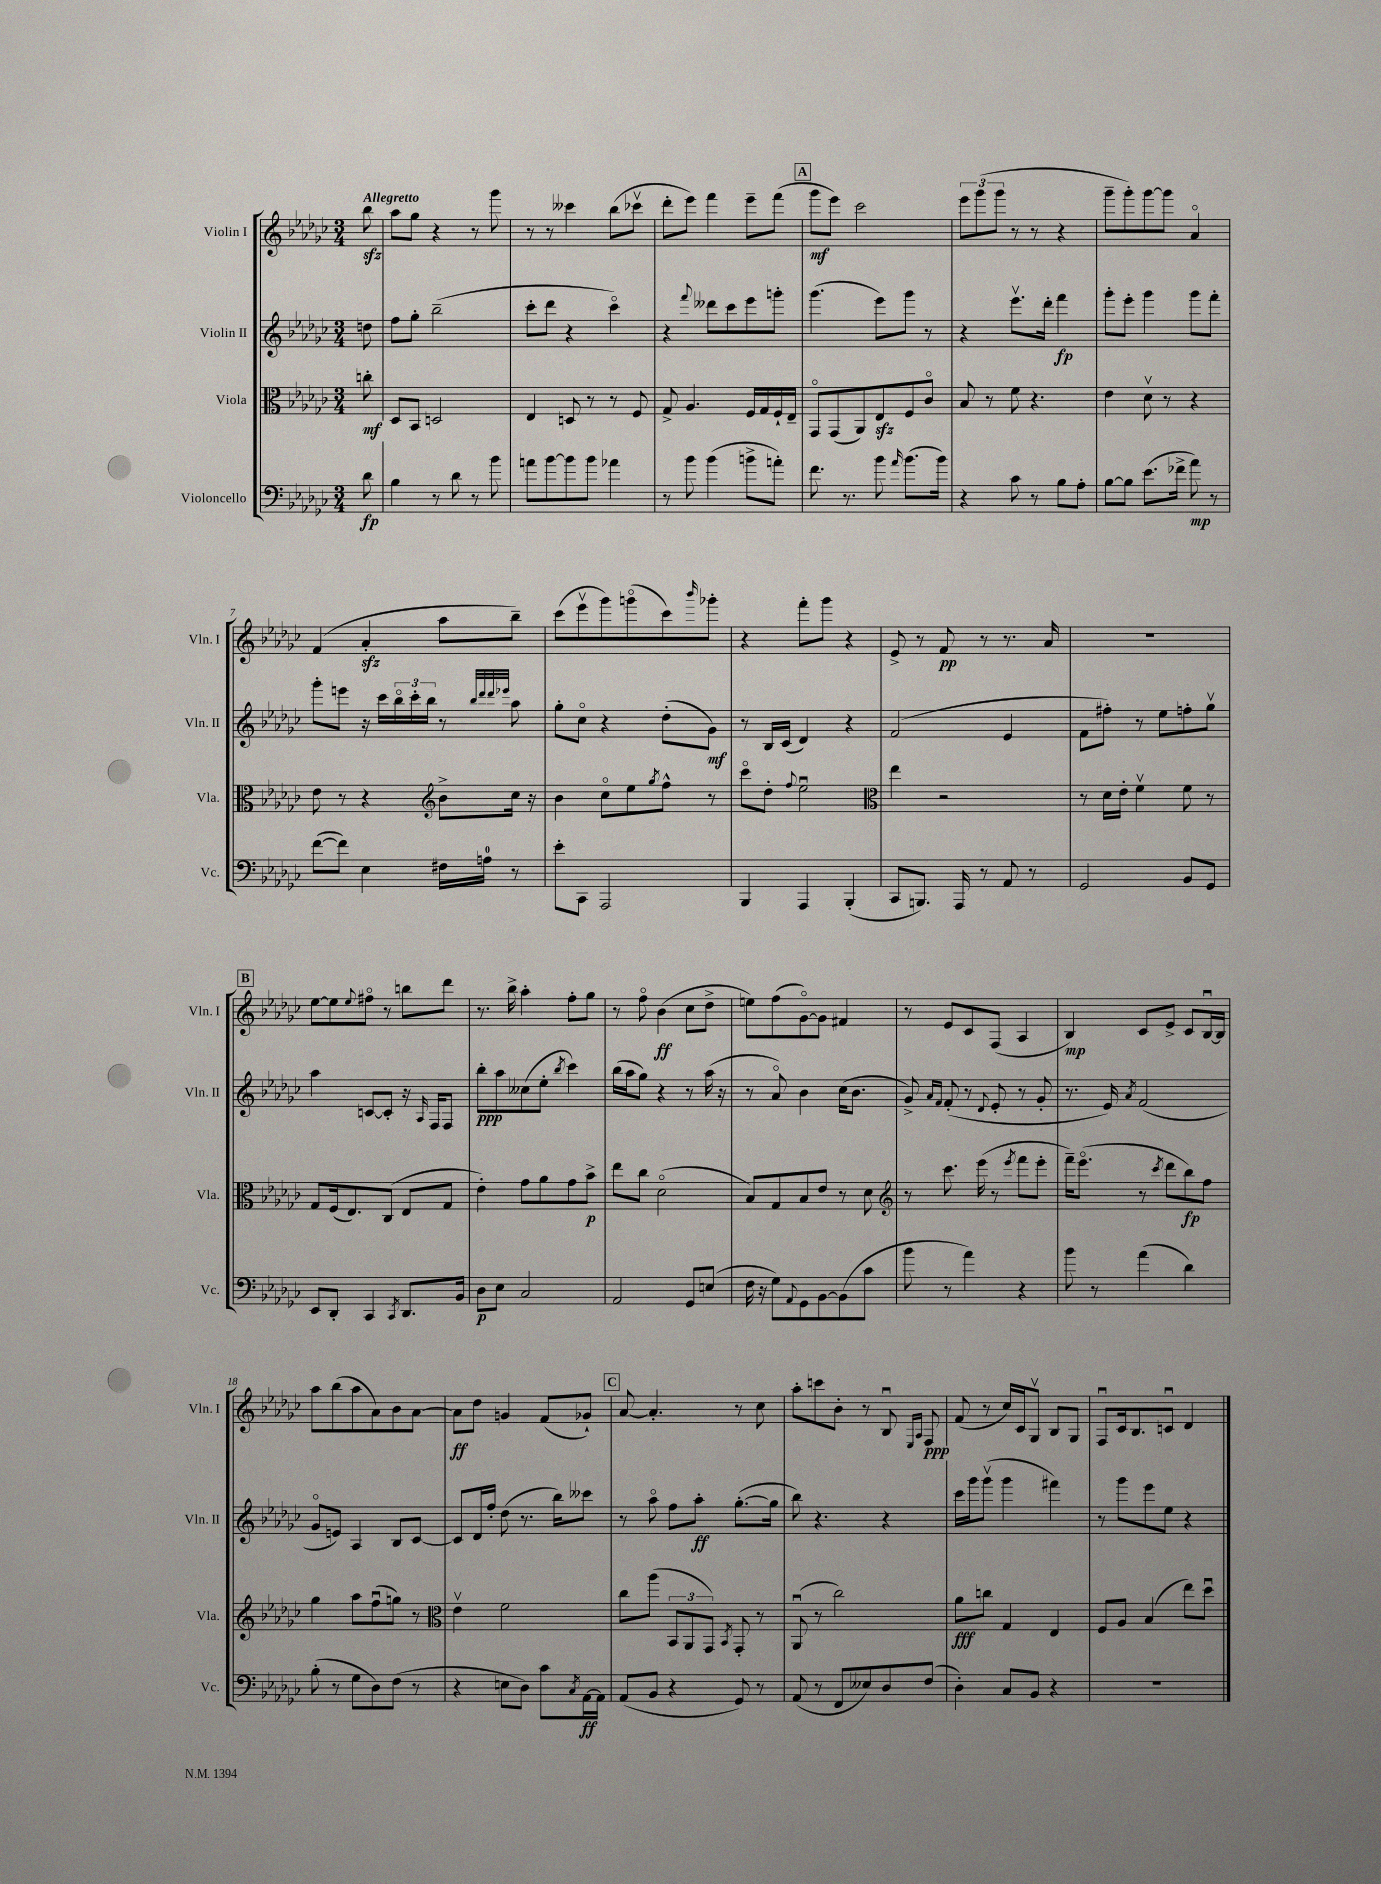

**kern	**kern	**kern	**kern
*staff4	*staff3	*staff2	*staff1
*clefF4	*clefC3	*clefG2	*clefG2
*k[b-e-a-d-g-c-]	*k[b-e-a-d-g-c-]	*k[b-e-a-d-g-c-]	*k[b-e-a-d-g-c-]
*M3/4	*M3/4	*M3/4	*M3/4
8d-	8cc'	8dd	8bb-
=	=	=	=
4B-	8D-	8ff	8aa-
.	8BB-	8gg-'	8gg-
8r	2D	(2bb-~	4r
8d-	.	.	.
8r	.	.	8r
8b-	.	.	8ggg-
=	=	=	=
8a	4E-	8ccc-'	8r
[8b-	.	8ddd-	8r
8b-]	8D	4r	4ccc--
8b-	8r	.	.
4a-	8r	4ccc-o)	(8bb-
.	8F	.	8ccc-v
=	=	=	=
8r	8G-^	4r	8ddd-'
8b-	4.A-	.	8eee-)
.	.	8qqfff	.
(4b-	.	8ddd--	4fff
.	.	8ccc-	.
8b^	16F	8eee-	8eee-~
.	16G-	.	.
8a')	16F`	8ggg'	(8fff
.	16E-~	.	.
=	=	=	=
8.f	8GG-o	(4.ggg-	8ggg-
.	(8GG-	.	8eee-)
8.r	.	.	.
.	8AA-)	.	2ccc-
8b-	8E-	8eee-)	.
16qqa-	.	.	.
(8.b-	8F	8ggg-	.
.	8c-o	8r	.
16b-)	.	.	.
=	=	=	=
4r	8B-	4r	12eee-
.	.	.	(12ggg-
.	8r	.	.
.	.	.	12ggg-
8c-	8f	8.eee-v	8r
8r	4.r	.	8r
.	.	16ddd-'	.
8B-	.	4fff	4r
8A-'	.	.	.
=	=	=	=
[8B-	4e-	8ggg-'	8ggg-~
8B-]	.	8eee-'	8ggg-')
(8.e-	8d-v	4ggg-	[8ggg-
.	8r	.	8ggg-]
16f-^	.	.	.
8a-)	4r	8ggg-	4a-o
8r	.	8fff'	.
=	=	=	=
([8f	8e-	8ggg-'	(4f
8f])	8r	8eee	.
4E-	4r	16r	4a-'
.	.	16ccc-	.
.	.	24bb-o	.
.	.	24ccc-'	.
.	.	24bb-	.
*	*clefG2	*	*
16F#	8b-^	8r	8aa-
16A	.	.	.
.	.	32qqbb-	.
.	.	32qqddd-	.
.	.	32qqddd-	.
.	.	32qqeee-	.
8r	16cc-	8aa-	8bb-~)
.	16r	.	.
=	=	=	=
8e-'	4b-	8gg-'	(8ccc-
8CC-	.	8cc-o	8eee-v
2AAA-	8cc-o	4r	8ggg-)
.	8ee-	.	(8gggo
.	8qgg-	.	.
.	8ff^^	(8dd-'	8ccc-)
.	.	.	16qqbbb-
.	8r	8g-)	8ggg-'
=	=	=	=
4BBB-	8ccc-o	8r	4r
.	8dd-'	16B-	.
.	.	(16c-	.
.	8qqff	.	.
4AAA-	2ee-u	4d-)	8fff'
.	.	.	8ggg-
(4BBB-'	.	4r	4r
=	=	=	=
*	*clefC3	*	*
8CC-	4ee-	(2f	8e-^
8.BBB)	.	.	8r
.	2r	.	8f
16AAA-	.	.	.
8r	.	.	8r
8AA-	.	4e-	8.r
8r	.	.	.
.	.	.	16a-
=	=	=	=
2GG-	8r	8f	2.r
.	16d-	8ff#')	.
.	16e-'	.	.
.	4fv	8r	.
.	.	8ee-	.
8BB-	8f	8ff'	.
8GG-	8r	8gg-v	.
=	=	=	=
8EE-	8G-	4aa-	[8ee-
8DD-'	(16F	.	8ee-]
.	8.E-)	.	.
.	.	.	8qqee-
4CC-	.	[8c	8ff#o
.	(8C-	8c']	8r
8qCC-	.	.	.
8.DD-	8E-	16r	8bb
.	.	16qqA-	.
.	.	16F	.
.	8G-	8F	8ddd-
16BB-	.	.	.
=	=	=	=
8D-	4e-')	8bb-'	8.r
8E-	.	8aa-	.
.	.	.	16bb-^
2C-	8g-	(8cc--	4aa-'
.	8a-	8ee-'	.
.	.	8qbb-	.
.	8g-	4ccc-)	8ff'
.	8b-^	.	8gg-
=	=	=	=
2AA-	8ee-	(16bb-	8r
.	.	16aa-	.
.	8cc-	8gg-)	8ffo
.	(2d-o	4r	(4b-
8GG-	.	8r	8cc-
(8E	.	(16aa-	8dd-^
.	.	16r	.
=	=	=	=
16F	8B-)	8r	8ee)
16r	.	.	.
8G-)	8G-	8a-o)	(8ff
8qqAA-	.	.	.
8GG-	8B-	4b-	[8g-o)
[8BB-	8e-	.	8g-]
(8BB-]	8r	(16cc-	4f#
.	.	8.b-	.
8c-	8d-	.	.
=	=	=	=
*	*clefG2	*	*
8b-	8r	8g-^)	8r
.	.	16qqa-	.
.	.	16qqf	.
8r	8.ccc-	(8f'	8e-
4a-)	.	8r	8c-
.	(16eee-	.	.
.	.	8qqd-	.
.	8r	8e-'	(8F
.	8qeee-	.	.
4r	8fff	8r	4A-
.	8eee-'	8g-'	.
=	=	=	=
8b-	16fff~)	8.r	4B-)
.	(8.eee-o	.	.
8r	.	.	.
.	.	16e-)	.
.	.	8qa-	.
(4a-	8r	(2f	8c-
.	8qccc-	.	.
.	8ddd-	.	8e-^
4d-)	8bb-)	.	8c-
.	8ff	.	[16B-u
.	.	.	16B-]
=	=	=	=
(8B-'	4gg-	8g-o	8aa-
8r	.	8e)	(8bb-
8G-	8aa-	4A-	8aa-
8D-)	(8ffu	.	8a-)
(8F	8gg)	8B-	8b-
8r	8r	[8c-	[8a-
=	=	=	=
*	*clefC3	*	*
4r	4e-v	8c-]	8a-]
.	.	16d-	8dd-
.	.	16ff'	.
8E	2f	(8dd-	4g
8D-)	.	8.r	.
8c-	.	.	(8f
.	.	16bb-)	.
8qC-	.	.	.
[16AA-	.	8ccc--	8g-`)
16AA-]	.	.	.
=	=	=	=
(8AA-	8cc-	8r	[8a-
8BB-	(8aa-	8aa-o	4.a-']
4r	12BB-	8ff	.
.	12AA-	.	.
.	.	8aa-'	.
.	12GG-)	.	.
.	8qBB-	.	.
8GG-)	8GG-'	([8.gg-'	8r
8r	8r	.	8cc-
.	.	16gg-]	.
=	=	=	=
(8AA-	(8AA-u	8bb-)	8aa-'
8r	8r	4.r	8ccc
8FF	2cc-)	.	8b-'
8E--)	.	.	8r
8D-	.	4r	8B-u
.	.	.	16qqE-
.	.	.	16qqA-
(8F	.	.	8F
=	=	=	=
4D-')	8a-	16ccc-	(8f
.	.	16ggg-	.
.	8cc	(8ggg-v	8r
8C-	4G-	4ggg-	16cc-)
.	.	.	16c-
8BB-	.	.	8G-v
4r	4E-	4fff#)	8B-
.	.	.	8G-
=	=	=	=
2.r	8F	8r	8Fu
.	8A-	8ggg-	16c-
.	.	.	8.B-
.	(4B-	8eee-	.
.	.	8ee-	8cu
.	8ee-)	4r	4d-
.	8dd-u	.	.
==	==	==	==
*-	*-	*-	*-
